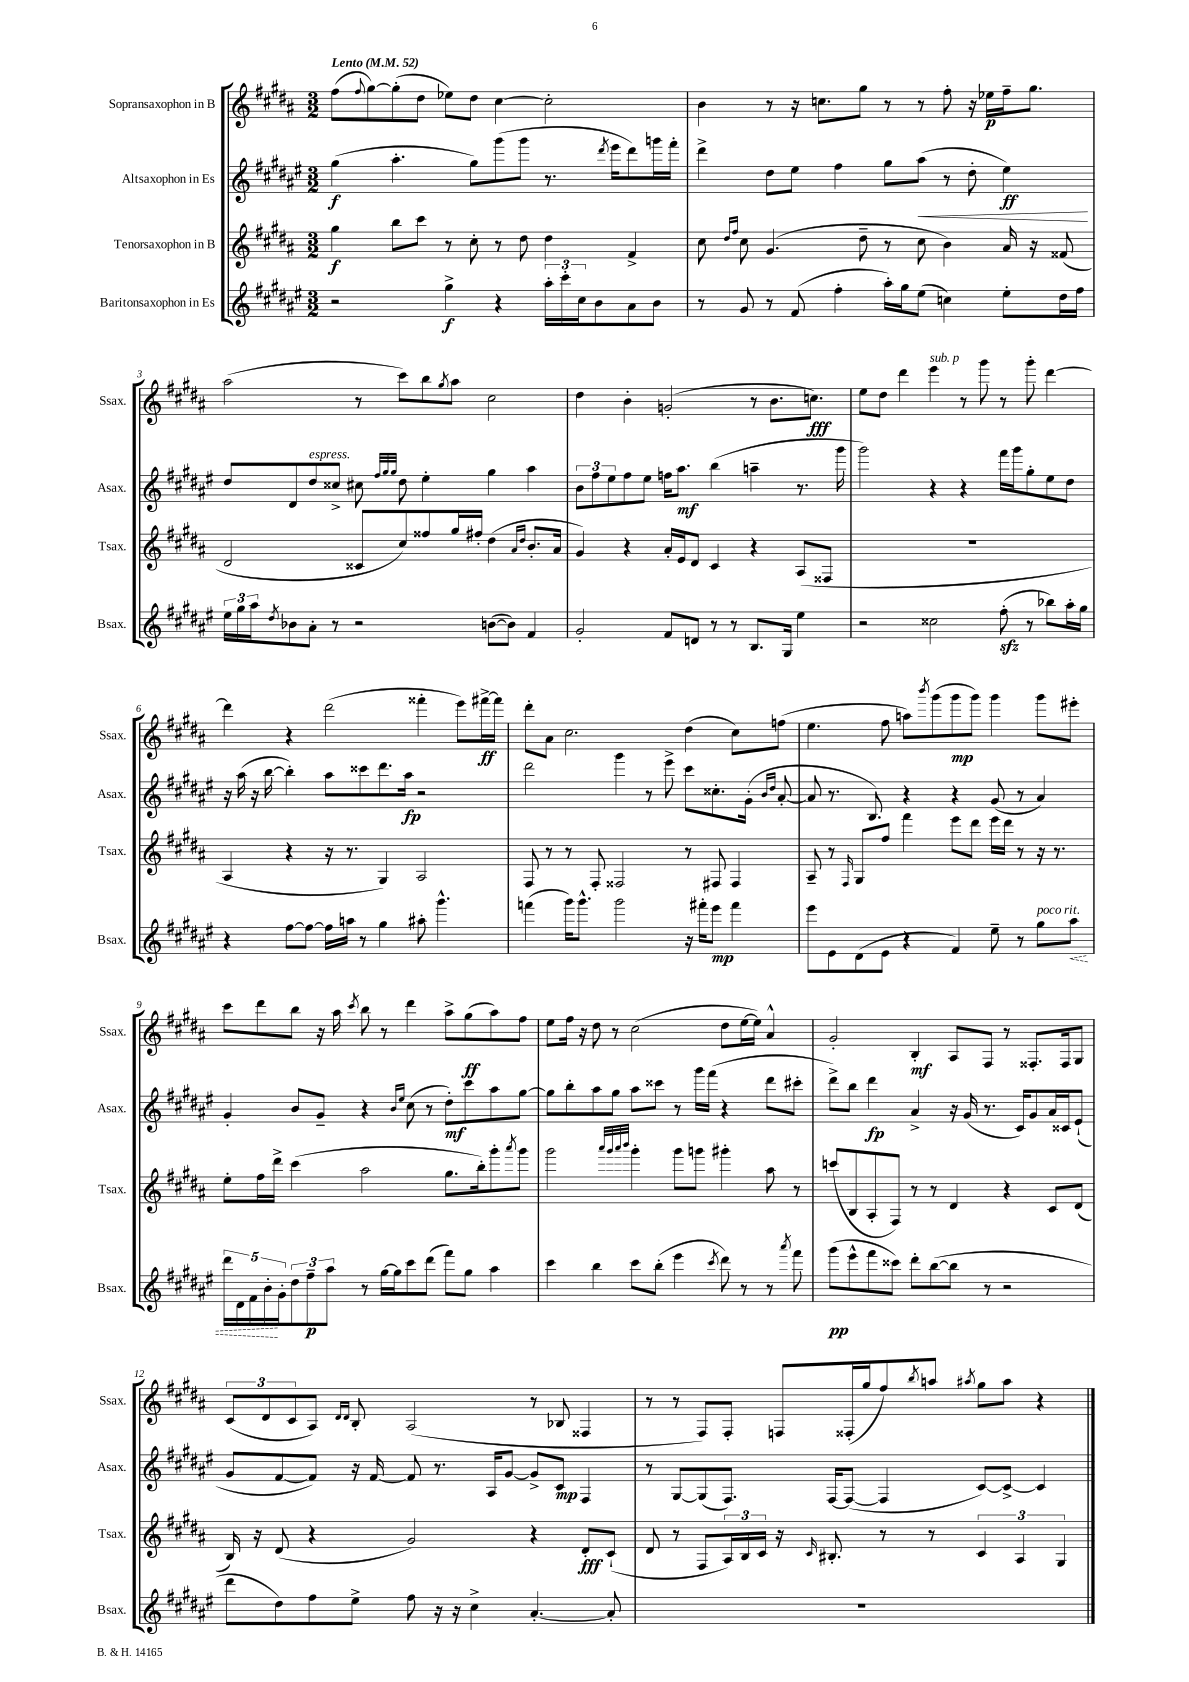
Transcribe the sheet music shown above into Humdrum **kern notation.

**kern	**kern	**kern	**kern
*staff4	*staff3	*staff2	*staff1
*clefG2	*clefG2	*clefG2	*clefG2
*k[f#c#g#d#a#e#]	*k[f#c#g#d#a#]	*k[f#c#g#d#a#e#]	*k[f#c#g#d#a#]
*M3/2	*M3/2	*M3/2	*M3/2
*MM52	*MM52	*MM52	*MM52
2r	4gg#\	(4gg#\	(8ff#\L
.	.	.	8qqff#/
.	.	.	[8gg#\)
.	8bb\L	4.aa#'\	(8gg#'\]
.	8ccc#\J	.	8dd#\J
4gg#^\	8r	.	8ee-\L)
.	8cc#'\	8gg#\L)	8dd#\J
4r	8r	(8ggg#\	[4cc#\
.	8dd#\	8ggg#\J	.
24aa#'\LL	4dd#\	8.r	2cc#'\]
24ccc#'\	.	.	.
24cc#\J	.	.	.
8b\	.	.	.
.	.	8qddd#/	.
.	.	16eee#\LK	.
8a#\	4f#^/	8ddd#\)	.
8b\J	.	16ggg\L	.
.	.	16fff#'\JJ	.
=	=	=	=
8r	8cc#\	4ddd#^\	4b\
.	16qqdd#/LL	.	.
.	16qqff#/JJ	.	.
8g#/	8cc#\	.	.
8r	(4.g#/	8dd#\L	8r
(8f#/	.	8ee#\J	16r
.	.	.	8.cc\L
4ff#'\	.	4ff#\	.
.	8dd#~\	.	8gg#\J
16aa#'\LL)	8r	8gg#\L	8r
16gg#\J	.	.	.
(8ee#\J	8cc#\	(8aa#\J	8r
4cc\)	4b\)	8r	8ff#'\
.	.	8dd#'\	16r
.	.	.	16ee-\LL
8ee#'\L	16a#/	4ee#\)	16ff#~\J
.	16r	.	8.gg#\J
16dd#\L	(8f##/	.	.
16ff#\JJ	.	.	.
=	=	=	=
24ee#\LL	2d#/	8dd#/L	(2aa#\
24gg#\	.	.	.
24aa#\J	.	.	.
8qdd#/	.	.	.
8b-\	.	8d#/	.
8a#'\J	.	8dd#/	.
8r	.	8cc##^/J	.
2r	8c##/L	8cc#\	8r
.	.	32qqff#/LLL	.
.	.	32qqgg#/	.
.	.	32qqgg#/JJJ	.
.	8cc#/)	8dd#\	8ccc#\L)
.	8ff##/	4ee#'\	8bb\
.	.	.	8qgg#/
.	16gg#/L	.	8aa#\J
.	16ff#'/JJ	.	.
([8b\L	(4dd#\	4gg#\	2cc#\
8b\]J)	.	.	.
.	16qqa#/LL	.	.
.	16qqdd#/JJ	.	.
4f#/	8.b'/L	4aa#\	.
.	16a#/Jk	.	.
=	=	=	=
2g#'/	4g#/)	12b\L	4dd#\
.	.	12ff#\	.
.	.	12ee#\	.
.	4r	8ff#\	4b'\
.	.	8ee#\J	.
8f#/L	16a#'/LL	16ff\LK	(2g'/
.	16e/J	8.aa#\J	.
8d/J	8d#/J	.	.
8r	4c#/	(4bb\	.
8r	.	.	.
8.B/L	4r	4aa~\	8r
.	.	.	8.b\L
16G#/Jk	.	.	.
4ee#\	(8A#/L	8.r	.
.	.	.	8.cc\J)
.	8F##/J	.	.
.	.	16ggg#\	.
=	=	=	=
2r	1.r	2ggg#\)	8ee\L
.	.	.	8dd#\J
.	.	.	4ddd#\
2cc##\	.	4r	4eee\
.	.	4r	8r
.	.	.	8ggg#\
(8ff#'\	.	16fff#\LL	8r
.	.	16ggg#\J	.
8r	.	8gg#'\	8ggg#'\
8bb-\L)	.	8ee#\	[4ddd#\
16aa#'\L	.	8dd#\J	.
16gg#\JJ	.	.	.
=	=	=	=
4r	4A#/	16r	4ddd#\]
.	.	(16aa#\	.
.	.	16r	.
.	.	[16bb\	.
[8ff#\L	4r	4bb'\])	4r
8ff#\_J	.	.	.
16ff#\]LL	16r	8aa#\L	(2ddd#\
16aa\JJ	8.r	.	.
8r	.	8ccc##\	.
4gg#\	4G#/)	8.ddd#\	.
.	.	16aa#\Jk	.
8aa#'\	2A#/	2r	4fff##'\
4.ggg#^^\	.	.	.
.	.	.	8eee\L)
.	.	.	[16fff#^\L
.	.	.	16fff#\]JJ
=	=	=	=
(4fff\	8F#/	2ddd#\	8ddd#'\L
.	8r	.	8a#\J
16ggg#\LK)	8r	.	2.cc#\
8.ggg#^^\J	.	.	.
.	8F#'/	.	.
2ggg#\	2F##/	4ggg#\	.
.	.	8r	.
.	.	8eee#^\	.
16r	8r	8ccc#\L	(4dd#\
16fff#'\LK	.	.	.
8eee#\J	8F#/	8.cc##'\	.
4fff#\	4F#/	.	8cc#\L)
.	.	(16g#'\Jk	.
.	.	16qqb/LL	.
.	.	16qqdd#/JJ	.
.	.	[8a#'/	(8ff\J
=	=	=	=
8eee#\L	8A#~/	8a#/]	4.ee\
8e#\	8r	8.r	.
.	16qqF#/	.	.
(8d#\	8G#/L	.	.
.	.	8.B/)	.
8e#\J	8ff#/J	.	8ff#\
4r	4fff#\	4r	8aa\L)
.	.	.	8qbbb/
.	.	.	(8ggg#\
4f#/)	8eee\L	4r	8ggg#\
.	8ddd#\J	.	8ggg#\J)
8ee#~\	16eee\LL	(8g#/	4ggg#\
.	16ddd#\JJ	.	.
8r	8r	8r	.
8gg#\L	16r	4a#/)	8ggg#\L
.	8.r	.	.
8aa#\J	.	.	8eee#'\J
=	=	=	=
20ddd#\LL	8ee'\L	4g#'/	8ccc#\L
20d#\	.	.	.
20f#\	.	.	.
.	16ff#\L	.	8ddd#\
20b'\	.	.	.
.	16ddd#^\JJ	.	.
20g#'\J	.	.	.
12dd#\	(4ccc#\	8b/L	8bb\J
12ff#~\	.	.	.
.	.	8g#~/J	16r
12aa#\J	.	.	.
.	.	.	16aa#\
.	.	.	8qccc#/
8r	2aa#\	4r	8bb\
[16gg#\LL	.	.	8r
16gg#\]J	.	.	.
.	.	16qqb/LL	.
.	.	16qqee#/JJ	.
8ccc#\	.	(8cc#\	4ddd#\
(8ddd#\J	.	8r	.
8fff#\L)	8.gg#\L	8dd#'\L)	8aa#^\L
8gg#\J	.	8ccc#\	(8gg#\
.	16bb'\k)	.	.
4aa#\	8ggg#'\	8aa#\	8aa#\)
.	8qaaa#/	.	.
.	8ggg#\J	[8gg#\J	8ff#\J
=	=	=	=
4ccc#\	2ggg#\	8gg#\]L	8ee\L
.	.	8bb'\	16ff#\Jk
.	.	.	16r
4bb\	.	8aa#\	8dd#\
.	.	8gg#\J	8r
.	32qqaaa#/LLL	.	.
.	32qqggg#/	.	.
.	32qqaaa#/	.	.
.	32qqbbb/JJJ	.	.
8ccc#\L	4ggg#'\	8aa#\L	(2cc#\
(8bb'\J	.	8ccc##\J	.
4eee#\	8ggg#\L	8r	.
.	8ggg\J	16ggg#\LL	.
.	.	(16fff#\JJ	.
8qccc#/	.	.	.
8ddd#\)	4ggg#'\	4r	8dd#\L
8r	.	.	[16ee\L
.	.	.	16ee\]JJ)
8r	8aa#\	8ddd#\L	4a#^^/
8qaaa#/	.	.	.
8fff#\	8r	8ccc#'\J	.
=	=	=	=
(8ggg#\L	(8ccc/L	8ddd#^\L)	2g#'/
8eee#^^\	8B/	8bb\J	.
8fff#\	8A#'/	4ddd#\	.
8ccc##\J)	8F#/J)	.	.
8ddd#'\L	8r	4a#^/	4B'/
([8bb\	8r	.	.
8bb\]J	4d#/	16r	8A#/L
.	.	(16g#/	.
8r	.	8.r	8F#/J
2r	4r	.	8r
.	.	16c#/LK)	.
.	.	8g#/	8.F##'/L
.	8c#/L	16a#/L	.
.	.	16c##/J	16F##/k
.	(8d#/J	(8e#`/J	8G#/J
=	=	=	=
8ddd#\L	16B/)	8g#/L	(12c#/L
.	16r	.	.
.	.	.	12d#/
8dd#\)	(8d#/	[8f#/	.
.	.	.	12c#/
8ff#\	4r	8f#/]J)	8A#/J)
.	.	.	16qqd#/LL
.	.	.	16qqd#/JJ
8ee#^\J	.	16r	8B'/
.	.	[16f#/	.
8ff#\	2g#/)	8f#/]	(2A#/
16r	.	8.r	.
16r	.	.	.
4cc#^\	.	.	.
.	.	16A#/LK	.
.	.	[8g#/J	.
[4.a#'/	4r	8g#^/]L	8r
.	.	8c#/J	8B-/
.	8d#'/L	4F#/	4F##/
8a#'/]	(8c#`/J	.	.
=	=	=	=
1.r	8d#/	8r	8r
.	8r	[8G#/L	8r
.	8F#/L	(8G#/]	8F#/L)
.	24A#/L)	8.F#/J)	8F#'/J
.	24B/	.	.
.	24c#/JJ	.	.
.	16r	.	8F/L
.	16qqc#/	.	.
.	8.B#'/	[16F#/LK	.
.	.	(8F#/_J	(16F##'/L
.	.	.	16gg#/J
.	8r	4F#/]	8ff#/)
.	.	.	8qbb/
.	8r	.	8aa/J
.	.	.	8qaa#/
.	6c#/	[8c#/L)	8gg#\L
.	.	8c#^/_J	8aa#\J
.	6A#/	.	.
.	.	4c#/]	4r
.	6G#/	.	.
==	==	==	==
*-	*-	*-	*-
